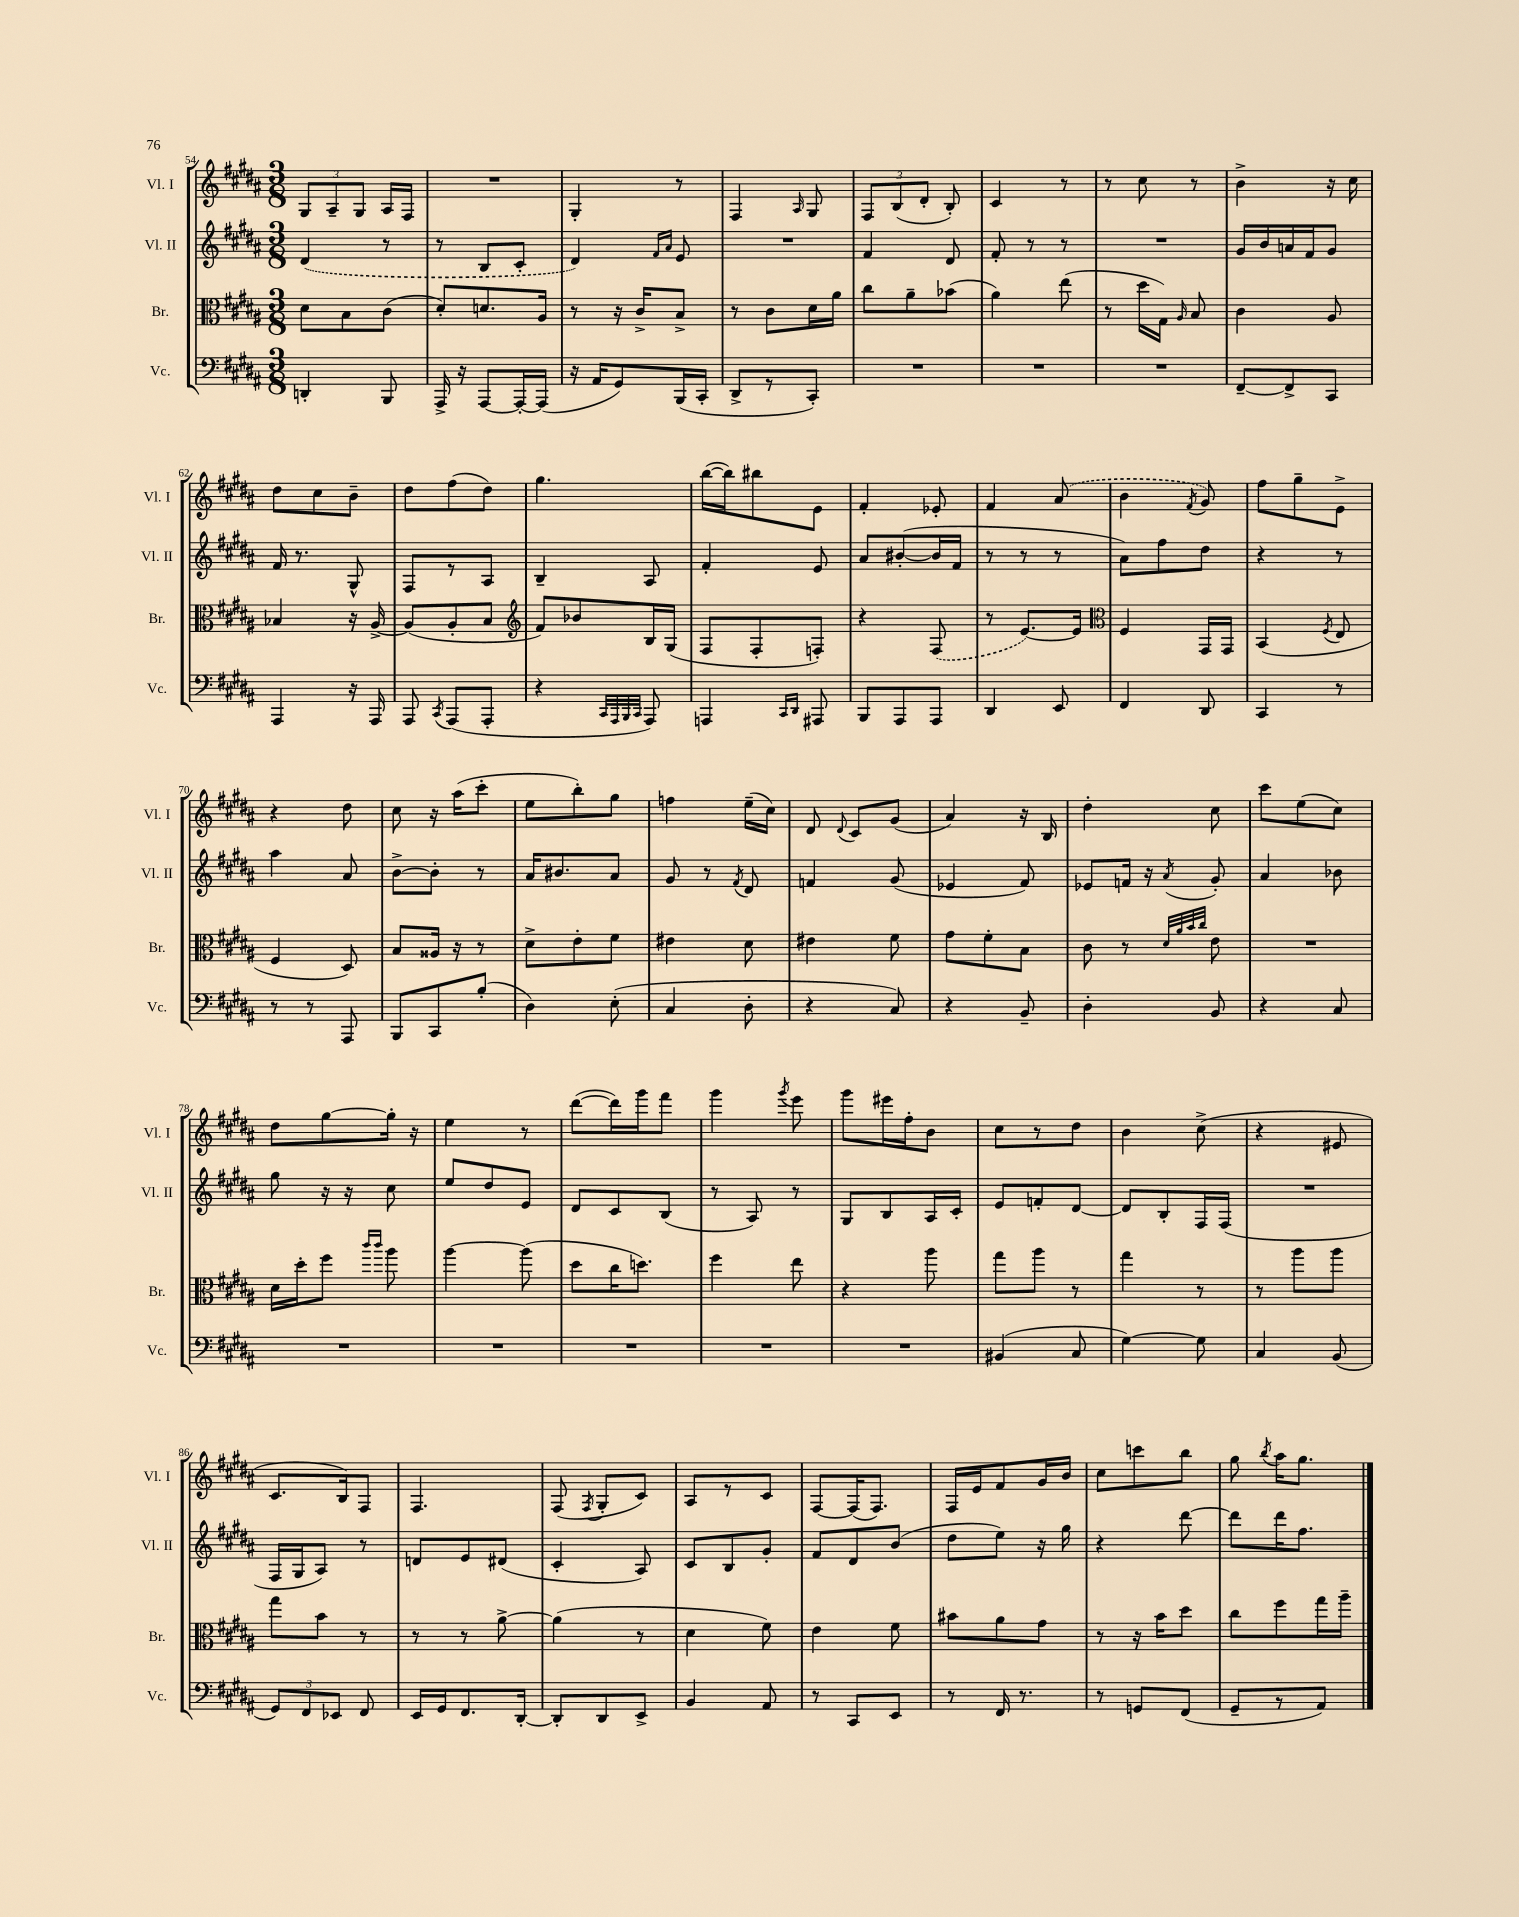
<<
\new StaffGroup <<
\new Staff = "s0" \with { instrumentName = "Vl. I" shortInstrumentName = "Vl. I" } {
    \clef treble \key b \major \numericTimeSignature \time 3/8
    \autoBeamOff \tuplet 3/2 { gis8[ ais8-- gis8] } ais16[ fis16] |
    R4. |
    gis4-. r8 |
    fis4 \grace { ais16 } gis8 |
    \tuplet 3/2 { fis8[ b8( dis'8]-. } b8-.) |
    cis'4 r8 |
    r8 cis''8 r8 |
    b'4-> r16 cis''16 |
    dis''8[ cis''8 b'8]-- |
    dis''8[ fis''8( dis''8]) |
    gis''4. |
    b''16[~( b''16) bis''8 e'8] |
    fis'4-. ees'8-. |
    fis'4 \once \slurDashed ais'8( |
    b'4 \acciaccatura { fis'8 } gis'8) |
    fis''8[ gis''8-- e'8]-> |
    r4 dis''8 |
    cis''8 r16 ais''16[( cis'''8]-. |
    e''8[ b''8-.) gis''8] |
    f''4 e''16[--( cis''16]) |
    dis'8 \appoggiatura { dis'8 } cis'8[ gis'8]( |
    ais'4) r16 b16 |
    dis''4-. cis''8 |
    cis'''8[ e''8( cis''8]) |
    dis''8[ gis''8~ gis''16]-. r16 |
    e''4 r8 |
    dis'''8[~( dis'''16) gis'''16 fis'''8] |
    gis'''4 \acciaccatura { gis'''8 } e'''8 |
    gis'''8[ eis'''16 fis''16-. b'8] |
    cis''8[ r8 dis''8] |
    b'4 cis''8->( |
    r4 eis'8 |
    cis'8.[ b16) fis8] |
    fis4. |
    fis8( \acciaccatura { fis8 } gis8[-. cis'8]) |
    ais8[ r8 cis'8] |
    fis8[~ fis16( fis8.]) |
    fis16[ e'16 fis'8 gis'16 b'16] |
    cis''8[ c'''8 b''8] |
    gis''8 \acciaccatura { b''8 } ais''16[ gis''8.] \bar "|." |
}
\new Staff = "s1" \with { instrumentName = "Vl. II" shortInstrumentName = "Vl. II" } {
    \clef treble \key b \major \numericTimeSignature \time 3/8
    \autoBeamOff \once \slurDashed dis'4( r8 |
    r8 b8[ cis'8]-. |
    dis'4) \grace { fis'16[ ais'16] } e'8 |
    R4. |
    fis'4 dis'8 |
    fis'8-. r8 r8 |
    R4. |
    gis'16[ b'16 a'16 fis'16 gis'8] |
    fis'16 r8. gis8-^ |
    fis8[ r8 ais8] |
    b4-- ais8 |
    fis'4-. e'8 |
    ais'8[ bis'8~-.( bis'16 fis'16] |
    r8 r8 r8 |
    ais'8[) fis''8 dis''8] |
    r4 r8 |
    ais''4 ais'8 |
    b'8[~-> b'8]-. r8 |
    ais'16[ bis'8. ais'8] |
    gis'8 r8 \acciaccatura { fis'8 } dis'8 |
    f'4 gis'8( |
    ees'4 fis'8) |
    ees'8[ f'16] r16 \acciaccatura { ais'8 } gis'8-. |
    ais'4 bes'8 |
    gis''8 r16 r16 cis''8 |
    e''8[ dis''8 e'8] |
    dis'8[ cis'8 b8]( |
    r8 ais8) r8 |
    gis8[ b8 ais16 cis'16]-. |
    e'8[ f'8-. dis'8]~ |
    dis'8[ b8-. fis16 fis16]( |
    R4. |
    fis16[ gis16 ais8]) r8 |
    d'8[ e'8 dis'8]( |
    cis'4-. ais8) |
    cis'8[ b8 gis'8]-. |
    fis'8[ dis'8 b'8]( |
    dis''8[ e''8]) r16 gis''16 |
    r4 dis'''8~ |
    dis'''8[ dis'''16 fis''8.] \bar "|." |
}
\new Staff = "s2" \with { instrumentName = "Br." shortInstrumentName = "Br." } {
    \clef alto \key b \major \numericTimeSignature \time 3/8
    \autoBeamOff dis'8[ b8 cis'8]( |
    dis'8[-.) d'8. ais16] |
    r8 r16 cis'16[-> b8]-> |
    r8 cis'8[ dis'16 ais'16] |
    cis''8[ ais'8-- bes'8]( |
    ais'4) e''8( |
    r8 dis''16[ gis16]) \grace { ais16 } b8 |
    cis'4 ais8 |
    bes4 r16 ais16~-> |
    ais8[( ais8-. b8] |
    \clef treble fis'8[) bes'8 b16 gis16]( |
    fis8[ fis8-. f8]-.) |
    r4 \once \slurDashed fis8( |
    r8 e'8.[~) e'16] |
    \clef alto fis4 gis,16[ gis,16] |
    b,4( \acciaccatura { fis8 } e8 |
    fis4 dis8) |
    b8[ aisis16] r16 r8 |
    dis'8[-> e'8-. fis'8] |
    eis'4 dis'8 |
    eis'4 fis'8 |
    gis'8[ fis'8-. b8] |
    cis'8 r8 \grace { dis'32[ ais'32 b'32 cis''32] } e'8 |
    R4. |
    dis'16[ dis''16-. fis''8] \grace { cis'''16[ cis'''16] } ais''8 |
    ais''4~ ais''8( |
    dis''8[ cis''16 d''8.]) |
    fis''4 e''8 |
    r4 ais''8 |
    gis''8[ ais''8] r8 |
    gis''4 r8 |
    r8 ais''8[ ais''8] |
    gis''8[ b'8] r8 |
    r8 r8 ais'8~-> |
    ais'4( r8 |
    dis'4 fis'8) |
    e'4 fis'8 |
    bis'8[ ais'8 gis'8] |
    r8 r16 b'16[ dis''8] |
    cis''8[ fis''8 gis''16 ais''16]-- \bar "|." |
}
\new Staff = "s3" \with { instrumentName = "Vc." shortInstrumentName = "Vc." } {
    \clef bass \key b \major \numericTimeSignature \time 3/8
    \autoBeamOff d,4-. b,,8 |
    ais,,16-> r16 ais,,8[~ ais,,16~-. ais,,16]( |
    r16 ais,16[ gis,8) b,,16( cis,16]-. |
    dis,8[-> r8 cis,8]-.) |
    R4. |
    R4. |
    R4. |
    fis,8[~-- fis,8-> cis,8] |
    ais,,4 r16 ais,,16 |
    ais,,8 \acciaccatura { cis,8 } ais,,8[( ais,,8]-. |
    r4 \grace { cis,32[ ais,,32 b,,32 cis,32] } ais,,8) |
    a,,4 \grace { cis,16[ dis,16] } ais,,8 |
    b,,8[ ais,,8 ais,,8] |
    dis,4 e,8 |
    fis,4 dis,8 |
    cis,4 r8 |
    r8 r8 ais,,8 |
    b,,8[ cis,8 b8]-.( |
    dis4) e8-.( |
    cis4 dis8-. |
    r4 cis8) |
    r4 b,8-- |
    dis4-. b,8 |
    r4 cis8 |
    R4. |
    R4. |
    R4. |
    R4. |
    R4. |
    bis,4( cis8 |
    gis4~) gis8 |
    cis4 b,8( |
    \tuplet 3/2 { gis,8[) fis,8 ees,8] } fis,8 |
    e,16[ gis,16 fis,8. dis,16]~-. |
    dis,8[-. dis,8 e,8]-> |
    b,4 ais,8 |
    r8 cis,8[ e,8] |
    r8 fis,16 r8. |
    r8 g,8[ fis,8]( |
    gis,8[-- r8 ais,8]) \bar "|." |
}
>>
>>
\layout { \context { \Score currentBarNumber = #54 } }
